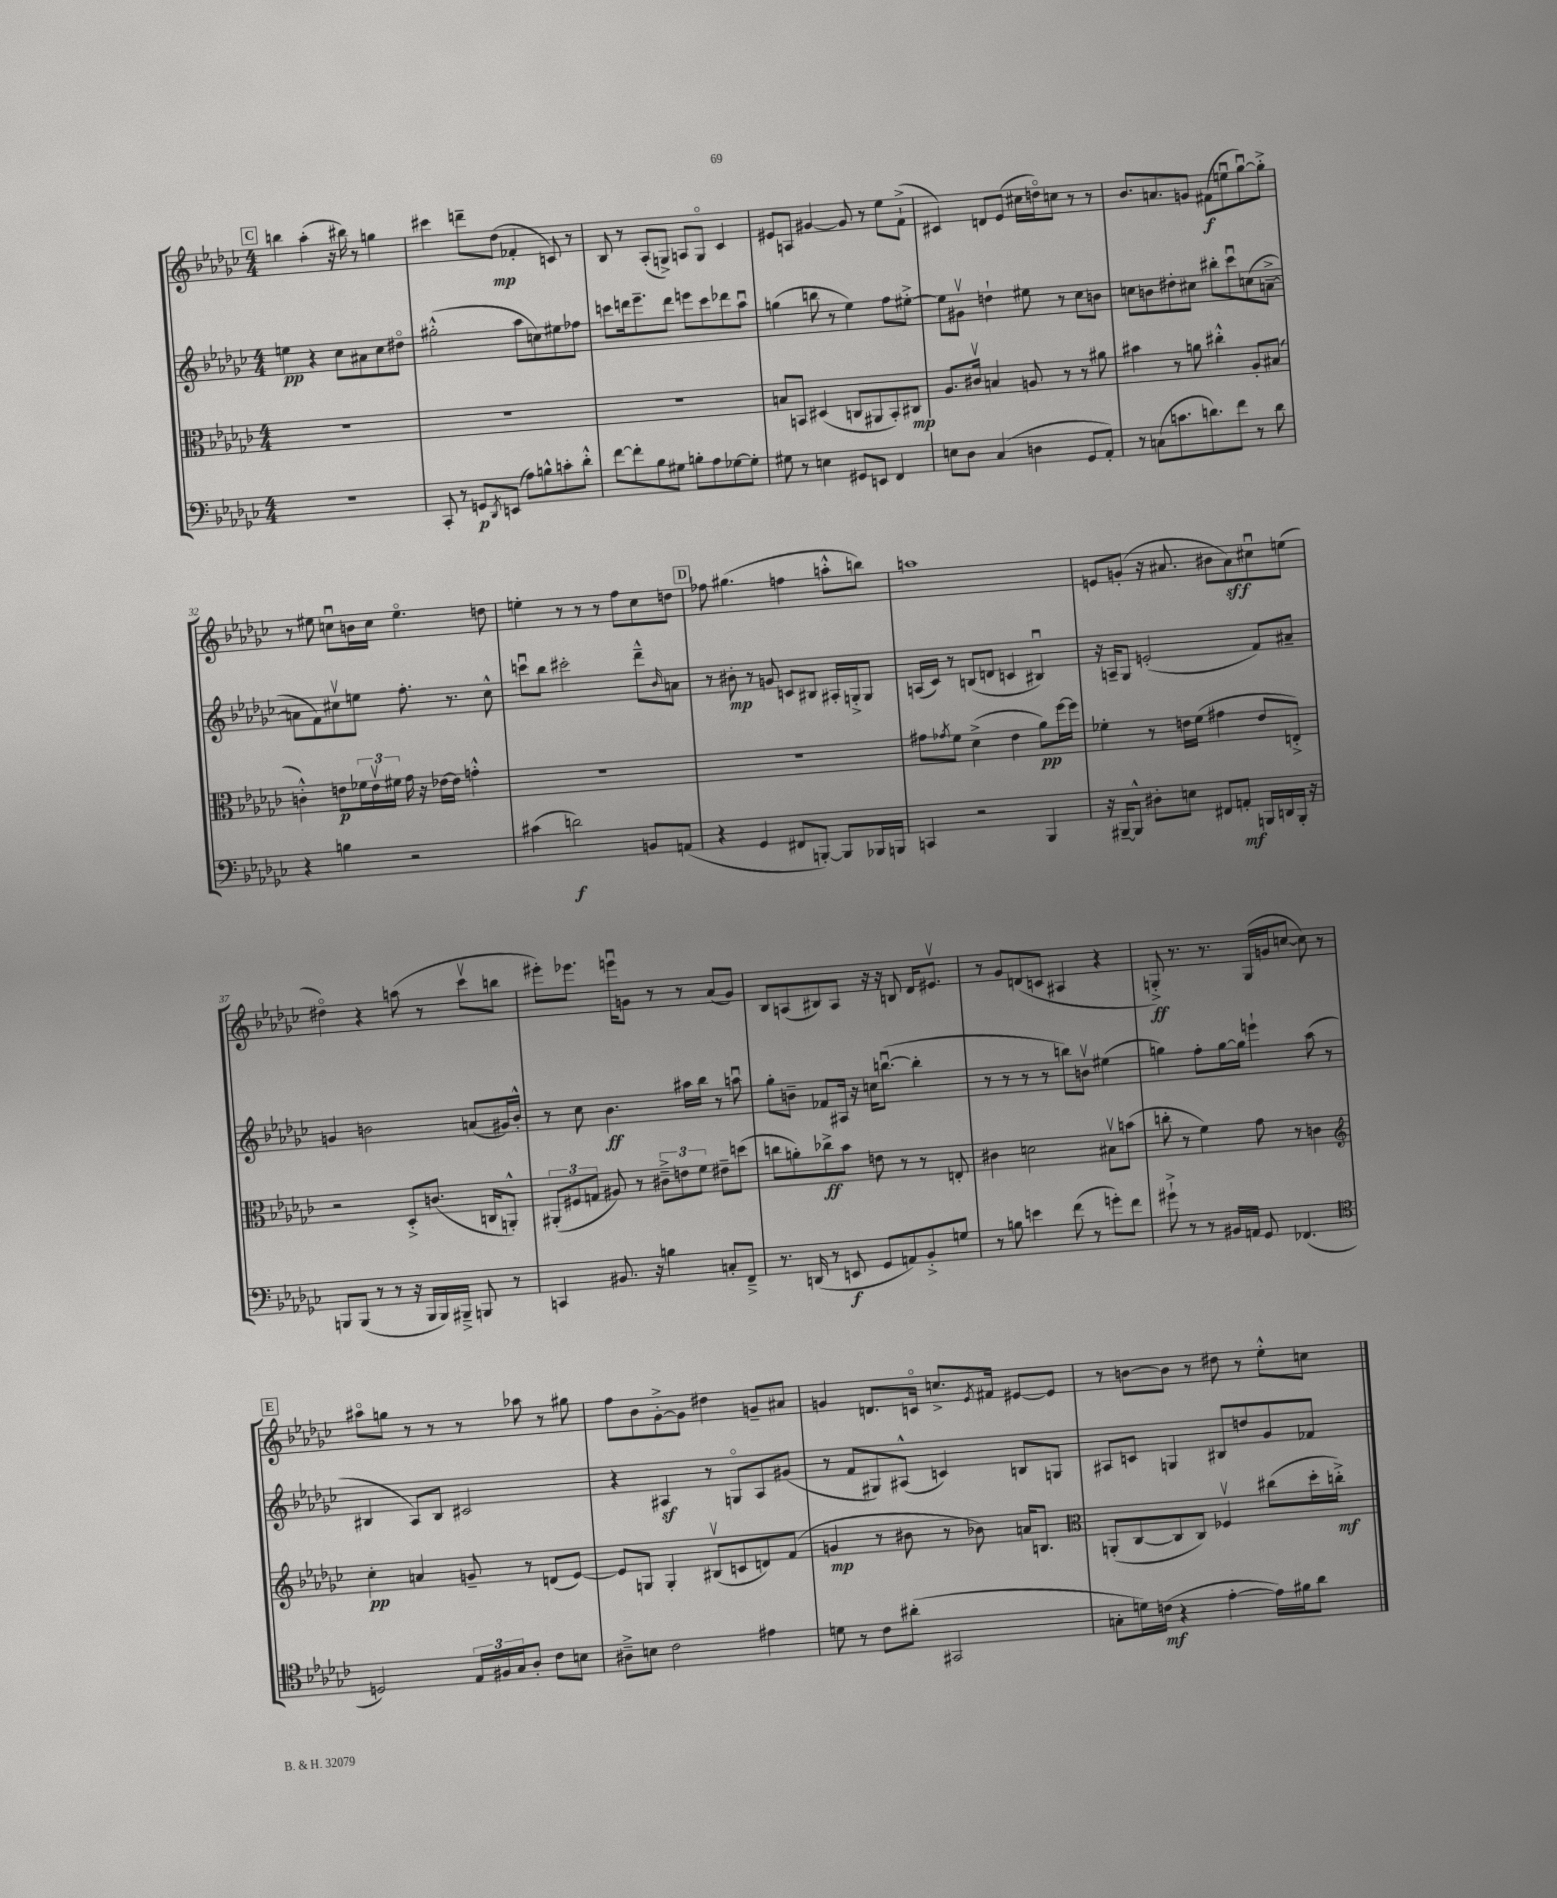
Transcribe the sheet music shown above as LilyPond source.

<<
\new StaffGroup <<
\new Staff = "s0" {
    \clef treble \key ges \major \numericTimeSignature \time 4/4
    \mark \markup { \box "C" } b''4 aes''4-.( r16 bis''16) r8 g''4 |
    cis'''4 d'''8-- des''8\mp( fes'4-. c'8) r8 |
    bes8 r8 aes8-.( g8->) a8 g8\flageolet ces'4 |
    eis'8 a8 gis'4~ gis'8 r8 ees''8 f'8-!->( |
    cis'4) d'8 ees'8( cis''16 d''16\flageolet) c''8 r8 r8 |
    bes'8. a'8. g'8 fis'8\f( e''8\downbow ges''8~\downbow) ges''8-.-> |
    r8 eis''8 c''8\downbow b'16 c''16 eis''4.\flageolet d''8 |
    e''4-. r8 r8 r8 f''8 ces''8 d''8 |
    \mark \markup { \box "D" } fes''8 gis''4.( f''4 a''8-.-^ b''8) |
    a''1 |
    e'8 g'8-.( r16 ais'8. bis'8 ais'8\sff) cis''8\downbow e''8( |
    dis''4\flageolet) r4 a''8( r8 ces'''8\upbow b''8 |
    eis'''8-.) ees'''8. e'''16\downbow g'8 r8 r8 aes'8( g'8) |
    bes8 a8( bis8) a8 r16 r16 b8 des'16 eis'8.\upbow |
    r8 ges'8 d'8( c'8 ais4 r4 |
    g8-.->\ff) r8. r8. g16( g'16 c''8~ c''8) r8 |
    \mark \markup { \box "E" } ais''8\flageolet g''8 r8 r8 r8 aes''8 r8 gis''8 |
    f''8 bes'8 ges'8~-.-> ges'8 dis''4 g'8-- ais'8 |
    g'4 d'8. c'16\flageolet c''8.-> \acciaccatura { ees'8 } fis'16 eis'8~ eis'8 |
    r8 b'8~ b'8 r8 dis''8 r8 ees''8-.-^ c''8 \bar "|." |
}
\new Staff = "s1" {
    \clef treble \key ges \major \numericTimeSignature \time 4/4
    \mark \markup { \box "C" } e''4\pp r4 ces''8 ais'8 ces''8 dis''8\flageolet |
    gis''2-.-^( aes''8 c''8) eis''8 fes''8 |
    c'''8 d'''16 ees'''8.-- d'''8 e'''8 c'''8 des'''8 aes''8\downbow |
    g''4( b''8 r8 ees''4) f''8 eis''8~-.-> |
    eis''8 gis'8\upbow d''4-! eis''8 r8 ces''8 b'8 |
    c''8 b'8 dis''8-. cis''8 bis''8-. ces'''8\downbow c''8( a'8~---> |
    a'8 f'8) cis''8\upbow e''8 f''8.-. r8. cis''8-^ |
    c'''8\downbow bes''8 cis'''2-. des'''8---^ \grace { bes'16 } a'8 |
    \mark \markup { \box "D" } r8 bis'8-.\mp r8 g'8 c'8 bis8 ais16-. g16-.-> g8 |
    a16( ces'16) r8 b8( d'8 c'4 bis4\downbow) |
    r16 a16-- ges8 e'2-.( f'8) ais'8-- |
    g'4 b'2 a'8( gis'16) b'16-.-^ |
    r8 ces''8 bes'4.\ff ais''16 bes''16 r8 a''8\downbow |
    ges''8-. b'8-- fes'8 ais16 r16 c''16 b''8.~\downbow( b''4-. |
    r8 r8 r8 r8 b''8) b'8\upbow eis''4( |
    g''4) f''8-. g''16~ g''16 e'''4-! aes''8( r8 |
    \mark \markup { \box "E" } bis4 aes8) bis8 cis'2 |
    r4 ais4\sf r8 g8\flageolet ais8 gis'8( |
    r8 f'8 gis8) ais8-^( c'4) b8 g8 |
    ais8 c'8 g4 bis8 d''8 ges'8 fes'8 \bar "|." |
}
\new Staff = "s2" {
    \clef alto \key ges \major \numericTimeSignature \time 4/4
    \mark \markup { \box "C" } R1 |
    R1 |
    R1 |
    b8 b,8 dis4( c8 ais,8 b,8-.) cis8\mp |
    aes8. cis'16\upbow b4 a8 r8 r8 ais'8 |
    bis'4 r8 a'8 cis''4-.-^ aes8-. bis8( |
    c'4-.-^) e'8\p \tuplet 3/2 { fes'16 e'16\upbow fis'16 } ges'16 r16 ees'16~ ees'16 g'4-.-^ |
    R1 |
    \mark \markup { \box "D" } R1 |
    gis'8 \acciaccatura { ges'8 } f'8 des'4->( ees'4 aes'8\pp) f''16~ f''16 |
    fes'4-. r8 e'16 fes'16( gis'4 e'8 e8-.->) |
    r2 des8-.-> c'8.( c16 a,8-.-^) |
    \tuplet 3/2 { ais,8-.( fis8 g8 } ais8) r8 \tuplet 3/2 { cis'8---> e'8 f'8 } eis'8-- d''8( |
    c''8 a'8-.) ces''8->\ff bes'8 e'8 r8 r8 e8-. |
    cis'4 d'2 bis8\upbow b'8( |
    c''8-. r8 f'4) ges'8 r8 c'4 |
    \mark \markup { \box "E" } \clef treble ces''4-.\pp a'4 g'8-- r8 d'8( ees'8~) |
    ees'8 g8 g4-. bis8\upbow( c'8 d'8) f'8( |
    g'4\mp r8 bis'8 r8 bes'8) a'16 b8. |
    \clef alto a,8-.( ces8~ ces8 ces8) fes4\upbow cis''8( des''16-. c''16-.->\mf) \bar "|." |
}
\new Staff = "s3" {
    \clef bass \key ges \major \numericTimeSignature \time 4/4
    \mark \markup { \box "C" } R1 |
    ces,8-. r8 g,8\p \acciaccatura { des,8 } e,8( aes8) b8-^ c'8-. des'8-.-^ |
    f'8~ f'8-. bes8 gis8 b8-. aes8 ges8~ ges8-. |
    gis8 r8 e4 gis,8 e,8 f,4 |
    e8 des8 ces4( d4 ges,8 aes,8-.) |
    r8 c8( c'8. d'8.) f'8 r8 d'8 |
    r4 b4 r2 |
    cis'4( d'2\f) b,8 a,8( |
    \mark \markup { \box "D" } r4 ges,4 fis,8 b,,8~-.) b,,8 bes,,16 b,,16 |
    c,4 r2 bes,,4 |
    r16 bis,,16~-- bis,,8-^ dis8-. e8 fis,8 a,8-.\mf b,,16 d,16 b,,16-. r16 |
    b,,8 b,,8( r8 r8 r16 b,,16 b,,16) bis,,16---> b,,8 r8 |
    c,4 bis,8. r16 b4 c8-. f,8---> |
    r8. d,16( r8 e,8\f ges,8 a,8) bes,8-.-> g8 |
    r8 b8 e'4 f'8( r8 g'8-.) f'8 |
    gis'8-!-> r8 r8 bis,16 a,16 ges,8 fes,4.( |
    \mark \markup { \box "E" } \clef tenor d2) \tuplet 3/2 { ees16 fis16 ges16 } aes8-. ces'8 b8 |
    ais8---> b8 ces'2 eis'4 |
    d'8 r8 ces'8 ais'8-.( gis,2 |
    g8-. d'16) c'16\mf( r4 ees'4~-. ees'16) fis'16 aes'8 \bar "|." |
}
>>
>>
\layout { \context { \Score currentBarNumber = #26 } }
